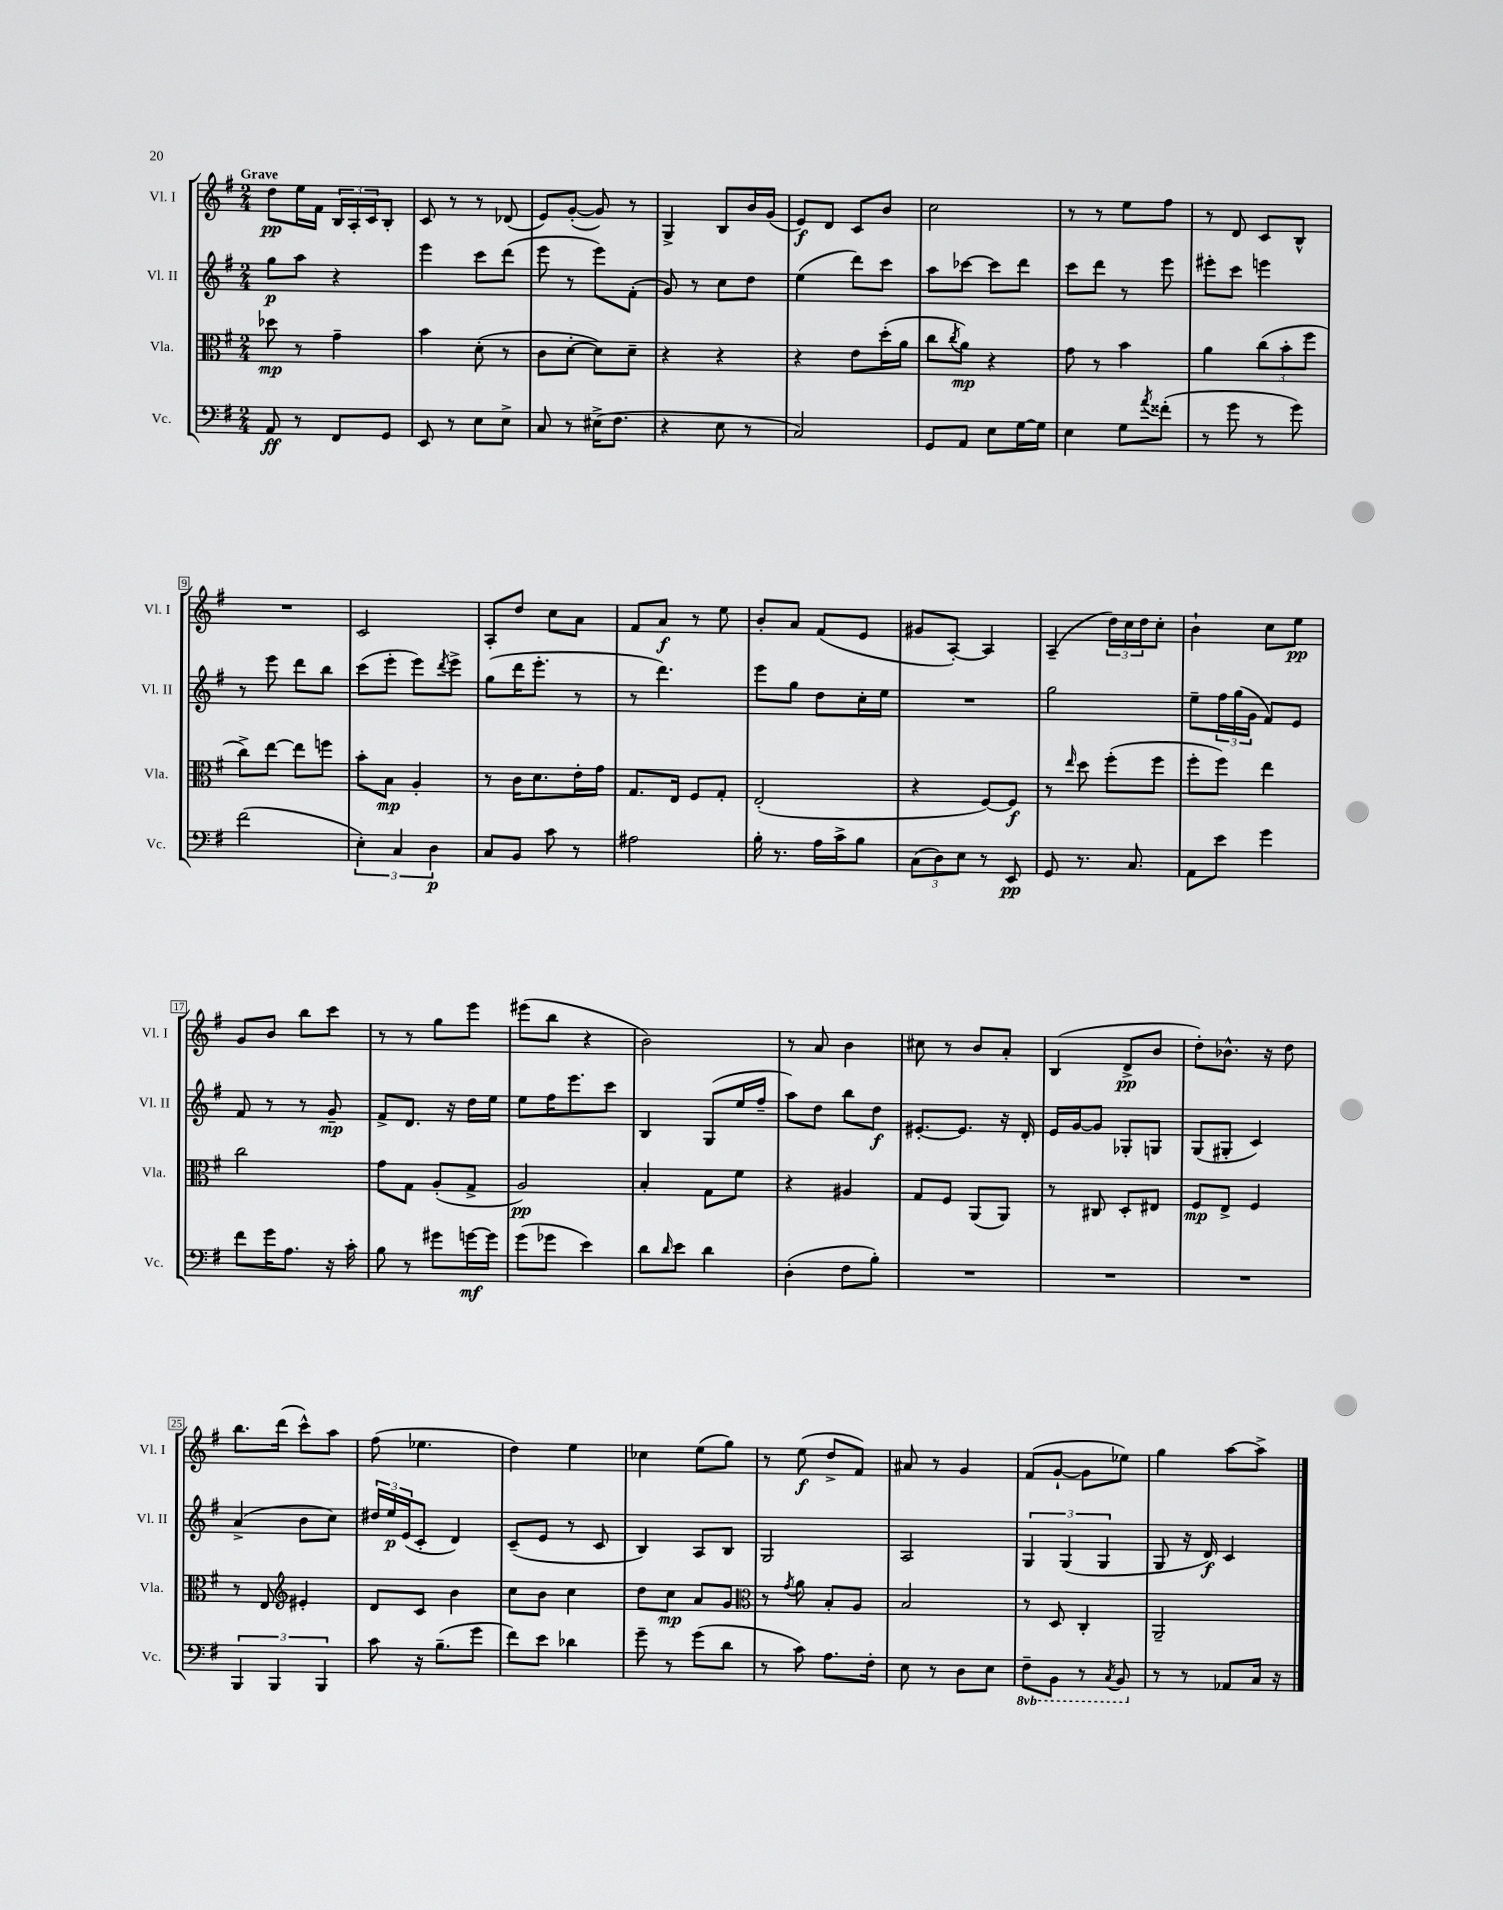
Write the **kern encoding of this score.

**kern	**dynam	**kern	**dynam	**kern	**dynam	**kern	**dynam
*part4	*part4	*part3	*part3	*part2	*part2	*part1	*part1
*staff4	*staff4	*staff3	*staff3	*staff2	*staff2	*staff1	*staff1
*I"Vc.	*	*I"Vla.	*	*I"Vl. II	*	*I"Vl. I	*
*I'Vc.	*	*I'Vla.	*	*I'Vl. II	*	*I'Vl. I	*
*clefF4	*	*clefC3	*	*clefG2	*	*clefG2	*
*k[f#]	*	*k[f#]	*	*k[f#]	*	*k[f#]	*
*M2/4	*	*M2/4	*	*M2/4	*	*M2/4	*
=1	=1	=1	=1	=1	=1	=1	=1
!	!	!	!	!	!	!LO:TX:a:B:t=Grave	!
8AA/	ff	8dd-X\	mp	8gg\L	p	8dd\L	pp
8r	.	8r	.	8aa\J	.	16ee\L	.
.	.	.	.	.	.	16f#\JJ	.
8FF#/L	.	4g~\	.	4r	.	24B/LL	.
.	.	.	.	.	.	24A'/	.
.	.	.	.	.	.	24c/J	.
8GG/J	.	.	.	.	.	8B'/J	.
=2	=2	=2	=2	=2	=2	=2	=2
8EE/	.	4b\	.	4eee\	.	8c/	.
8r	.	.	.	.	.	8r	.
8E\L	.	(8d'\	.	8ccc\L	.	8r	.
8E^\J	.	8r	.	(8ddd\J	.	(8d-X/	.
=3	=3	=3	=3	=3	=3	=3	=3
8C/	.	8c\L	.	8eee\	.	8e/L)	.
8r	.	[8d'\J	.	8r	.	([8g'/J	.
(16E#X^\KL	.	8d\L])	.	8eee\L)	.	8g/])	.
8.F#\J	.	.	.	.	.	.	.
.	.	8d~\J	.	(8f#'\J	.	8r	.
=4	=4	=4	=4	=4	=4	=4	=4
4r	.	4r	.	8g/)	.	4G^/	.
.	.	.	.	8r	.	.	.
8E\	.	4r	.	8cc\L	.	8B/L	.
8r	.	.	.	8dd\J	.	16b/L	.
.	.	.	.	.	.	(16g/JJ	.
=5	=5	=5	=5	=5	=5	=5	=5
2C/)	.	4r	.	(4ee\	.	8e/L)	f
.	.	.	.	.	.	8d/J	.
.	.	8e\L	.	8ddd\L)	.	8c/L	.
.	.	(16dd'\L	.	8ccc\J	.	8b/J	.
.	.	16a\JJ	.	.	.	.	.
=6	=6	=6	=6	=6	=6	=6	=6
8GG/L	.	8cc\L	.	8aa\L	.	2cc\	.
.	.	8qcc/	.	.	.	.	.
8AA/J	.	8a\J)	mp	[8ccc-X\J	.	.	.
8E\L	.	4r	.	8ccc-\L]	.	.	.
[16G\L	.	.	.	8ddd\J	.	.	.
16G\JJ]	.	.	.	.	.	.	.
=7	=7	=7	=7	=7	=7	=7	=7
4E\	.	8g\	.	8ccc\L	.	8r	.
.	.	8r	.	8ddd\J	.	8r	.
8G\L	.	4b\	.	8r	.	8ee\L	.
8qa/	.	.	.	.	.	.	.
(8f##X'\J	.	.	.	8eee\	.	8ff#\J	.
=8	=8	=8	=8	=8	=8	=8	=8
8r	.	4a\	.	8eee#X'\L	.	8r	.
8g\	.	.	.	8ccc\J	.	8d/	.
8r	.	(12cc\L	.	4eeen\	.	8c/L	.
.	.	12b'\	.	.	.	.	.
8g\)	.	.	.	.	.	8B^^/J	.
.	.	12ff#\J	.	.	.	.	.
!!LO:LB:g=z
=9	=9	=9	=9	=9	=9	=9	=9
(2f#\	.	8cc^\L)	.	8r	.	2r	.
.	.	[8ee\J	.	8eee\	.	.	.
.	.	8ee\L]	.	8ddd\L	.	.	.
.	.	8ffn\J	.	8bb\J	.	.	.
=10	=10	=10	=10	=10	=10	=10	=10
6E'\)	.	8b'\L	.	(8ccc\L	.	2c/	.
.	.	8B\J	mp	8eee'\J	.	.	.
6C/	.	.	.	.	.	.	.
.	.	4A'/	.	8eee\L)	.	.	.
6D\	p	.	.	.	.	.	.
.	.	.	.	8qddd/	.	.	.
.	.	.	.	8eee^\J	.	.	.
=11	=11	=11	=11	=11	=11	=11	=11
8C/L	.	8r	.	(8gg\L	.	8A'/L	.
8BB/J	.	16c\KL	.	16ddd\K	.	8dd/J	.
.	.	8.d\	.	8.eee'\J	.	.	.
8c\	.	.	.	.	.	8cc\L	.
8r	.	16e'\L	.	8r	.	8a\J	.
.	.	16g\JJ	.	.	.	.	.
=12	=12	=12	=12	=12	=12	=12	=12
2A#X\	.	8.G/L	.	8r	.	8f#/L	.
.	.	.	.	4.ddd\)	.	8a/J	f
.	.	16E/Jk	.	.	.	.	.
.	.	8F#/L	.	.	.	8r	.
.	.	8G'/J	.	.	.	8ee\	.
=13	=13	=13	=13	=13	=13	=13	=13
16B'\	.	(2E'/	.	8eee\L	.	8b'/L	.
8.r	.	.	.	.	.	.	.
.	.	.	.	8gg\J	.	8a/J	.
16A\LL	.	.	.	8dd\L	.	(8f#/L	.
16c^\J	.	.	.	.	.	.	.
8B\J	.	.	.	16cc'\L	.	8e/J	.
.	.	.	.	16ee\JJ	.	.	.
=14	=14	=14	=14	=14	=14	=14	=14
(12C\L	.	4r	.	2r	.	8g#X/L	.
12D\)	.	.	.	.	.	.	.
.	.	.	.	.	.	[8A'/J)	.
12E\J	.	.	.	.	.	.	.
8r	.	[8F#/L)	.	.	.	4A/]	.
8EE/	pp	8F#/J]	f	.	.	.	.
=15	=15	=15	=15	=15	=15	=15	=15
8GG/	.	8r	.	2gg\	.	(4A~/	.
.	.	16qqee/	.	.	.	.	.
8.r	.	8dd\	.	.	.	.	.
.	.	(8ff#'\L	.	.	.	24dd\LL)	.
.	.	.	.	.	.	24cc\	.
8.C/	.	.	.	.	.	.	.
.	.	.	.	.	.	24dd\J	.
.	.	8ff#\J	.	.	.	8cc'\J	.
=16	=16	=16	=16	=16	=16	=16	=16
8AA\L	.	8ff#'\L	.	8ee~\L	.	4b`\	.
8e\J	.	8ff#\J)	.	24ff#\L	.	.	.
.	.	.	.	(24gg\	.	.	.
.	.	.	.	24g\JJ	.	.	.
4g\	.	4ee\	.	8f#/L)	.	8cc\L	.
.	.	.	.	8e/J	.	8ee\J	pp
!!LO:LB:g=z
=17	=17	=17	=17	=17	=17	=17	=17
8f#\L	.	2cc\	.	8f#/	.	8g/L	.
16g\K	.	.	.	8r	.	8b/J	.
8.A\J	.	.	.	.	.	.	.
.	.	.	.	8r	.	8bb\L	.
16r	.	.	.	8g~/	mp	8ccc\J	.
16c'\	.	.	.	.	.	.	.
=18	=18	=18	=18	=18	=18	=18	=18
8B\	.	8g\L	.	8f#^/L	.	8r	.
8r	.	8G\J	.	8.d/J	.	8r	.
8g#X\L	.	(8A'/L	.	.	.	8gg\L	.
.	.	.	.	16r	.	.	.
[16gn\L	mf	8G^/J	.	16dd\LL	.	8eee\J	.
16g\JJ]	.	.	.	16ee\JJ	.	.	.
=19	=19	=19	=19	=19	=19	=19	=19
(8g\L	.	2A/)	pp	8ee\L	.	(8eee#X\L	.
8g-X\J	.	.	.	16ff#\K	.	8bb\J	.
.	.	.	.	8.eee\	.	.	.
4e\)	.	.	.	.	.	4r	.
.	.	.	.	8ccc\J	.	.	.
=20	=20	=20	=20	=20	=20	=20	=20
8d\L	.	4B'/	.	4B/	.	2b\)	.
16qqd/	.	.	.	.	.	.	.
8e\J	.	.	.	.	.	.	.
4d\	.	8G\L	.	(8G/L	.	.	.
.	.	8f#\J	.	16ee/L	.	.	.
.	.	.	.	16ff#~/JJ	.	.	.
=21	=21	=21	=21	=21	=21	=21	=21
(4D'\	.	4r	.	8aa\L)	.	8r	.
.	.	.	.	8dd\J	.	8a/	.
8F#\L	.	4A#X/	.	8bb\L	.	4b\	.
8B'\J)	.	.	.	8dd\J	f	.	.
=22	=22	=22	=22	=22	=22	=22	=22
2r	.	8G/L	.	[8.e#X'/L	.	8cc#X\	.
.	.	8F#/J	.	.	.	8r	.
.	.	.	.	8.e#/J]	.	.	.
.	.	(8AA/L	.	.	.	8b/L	.
.	.	8AA/J)	.	16r	.	8a'/J	.
.	.	.	.	16d'/	.	.	.
=23	=23	=23	=23	=23	=23	=23	=23
2r	.	8r	.	16e/LL	.	(4B/	.
.	.	.	.	[16g/J	.	.	.
.	.	8C#X/	.	8g/J]	.	.	.
.	.	8D'/L	.	8G-X'/L	.	8d^/L	pp
.	.	8E#X/J	.	8Gn/J	.	8b/J	.
=24	=24	=24	=24	=24	=24	=24	=24
2r	.	8F#/L	mp	(8G/L	.	8dd'\L)	.
.	.	8E^/J	.	8G#X'/J	.	8.b-X^^\J	.
.	.	4F#/	.	4c/)	.	.	.
.	.	.	.	.	.	16r	.
.	.	.	.	.	.	8dd\	.
!!LO:LB:g=z
=25	=25	=25	=25	=25	=25	=25	=25
6BBB/	.	8r	.	(4a^/	.	8.bb\L	.
.	.	8E/	.	.	.	.	.
6BBB/	.	.	.	.	.	.	.
.	.	.	.	.	.	(16ddd\Jk	.
*	*	*clefG2	*	*	*	*	*
.	.	4e#X'/	.	8b\L	.	8ccc^^\L)	.
6BBB/	.	.	.	.	.	.	.
.	.	.	.	8cc\J)	.	8aa\J	.
=26	=26	=26	=26	=26	=26	=26	=26
8c\	.	8d/L	.	24dd#X/LL	.	(8ff#\	.
.	.	.	.	24ee/	p	.	.
.	.	.	.	(24e/J	.	.	.
16r	.	8c/J	.	8c'/J	.	4.ee-X\	.
(8.B~\L	.	.	.	.	.	.	.
.	.	4b\	.	4d/)	.	.	.
8g\J	.	.	.	.	.	.	.
=27	=27	=27	=27	=27	=27	=27	=27
8f#\L)	.	8cc\L	.	(8c~/L	.	4dd\)	.
8e\J	.	8b\J	.	8e/J	.	.	.
4d-X\	.	4cc\	.	8r	.	4ee\	.
.	.	.	.	8c/	.	.	.
=28	=28	=28	=28	=28	=28	=28	=28
8g~\	.	8dd\L	.	4B/)	.	4cc-X\	.
8r	.	8cc\J	mp	.	.	.	.
(8g\L	.	8a/L	.	8A/L	.	(8ee\L	.
8d\J	.	8g/J	.	8B/J	.	8gg\J)	.
=29	=29	=29	=29	=29	=29	=29	=29
*	*	*clefC3	*	*	*	*	*
8r	.	8r	.	2G/	.	8r	.
.	.	8qg/	.	.	.	.	.
8c\)	.	8a\	.	.	.	(8ee\	f
8.A\L	.	8B'/L	.	.	.	8dd^/L	.
.	.	8A/J	.	.	.	8f#/J)	.
16F#'\Jk	.	.	.	.	.	.	.
=30	=30	=30	=30	=30	=30	=30	=30
8E\	.	2B/	.	2A/	.	8a#X/	.
8r	.	.	.	.	.	8r	.
8D\L	.	.	.	.	.	4g/	.
8E\J	.	.	.	.	.	.	.
=31	=31	=31	=31	=31	=31	=31	=31
*8ba	*	*	*	*	*	*	*
8FF#~\L	.	8r	.	6G/	.	(8f#/L	.
8BBB\J	.	8D/	.	.	.	[8g`/J	.
.	.	.	.	(6G/	.	.	.
8r	.	4C'/	.	.	.	8g\L]	.
.	.	.	.	6G/	.	.	.
8qCC/	.	.	.	.	.	.	.
8BBB/	.	.	.	.	.	8ee-X\J)	.
=32	=32	=32	=32	=32	=32	=32	=32
*X8ba	*	*	*	*	*	*	*
8r	.	2AA~/	.	8G/	.	4gg\	.
8r	.	.	.	16r	.	.	.
.	.	.	.	16d/)	f	.	.
8AA-X/L	.	.	.	4c/	.	[8aa\L	.
16C/Jk	.	.	.	.	.	8aa^\J]	.
16r	.	.	.	.	.	.	.
==	==	==	==	==	==	==	==
*-	*-	*-	*-	*-	*-	*-	*-
